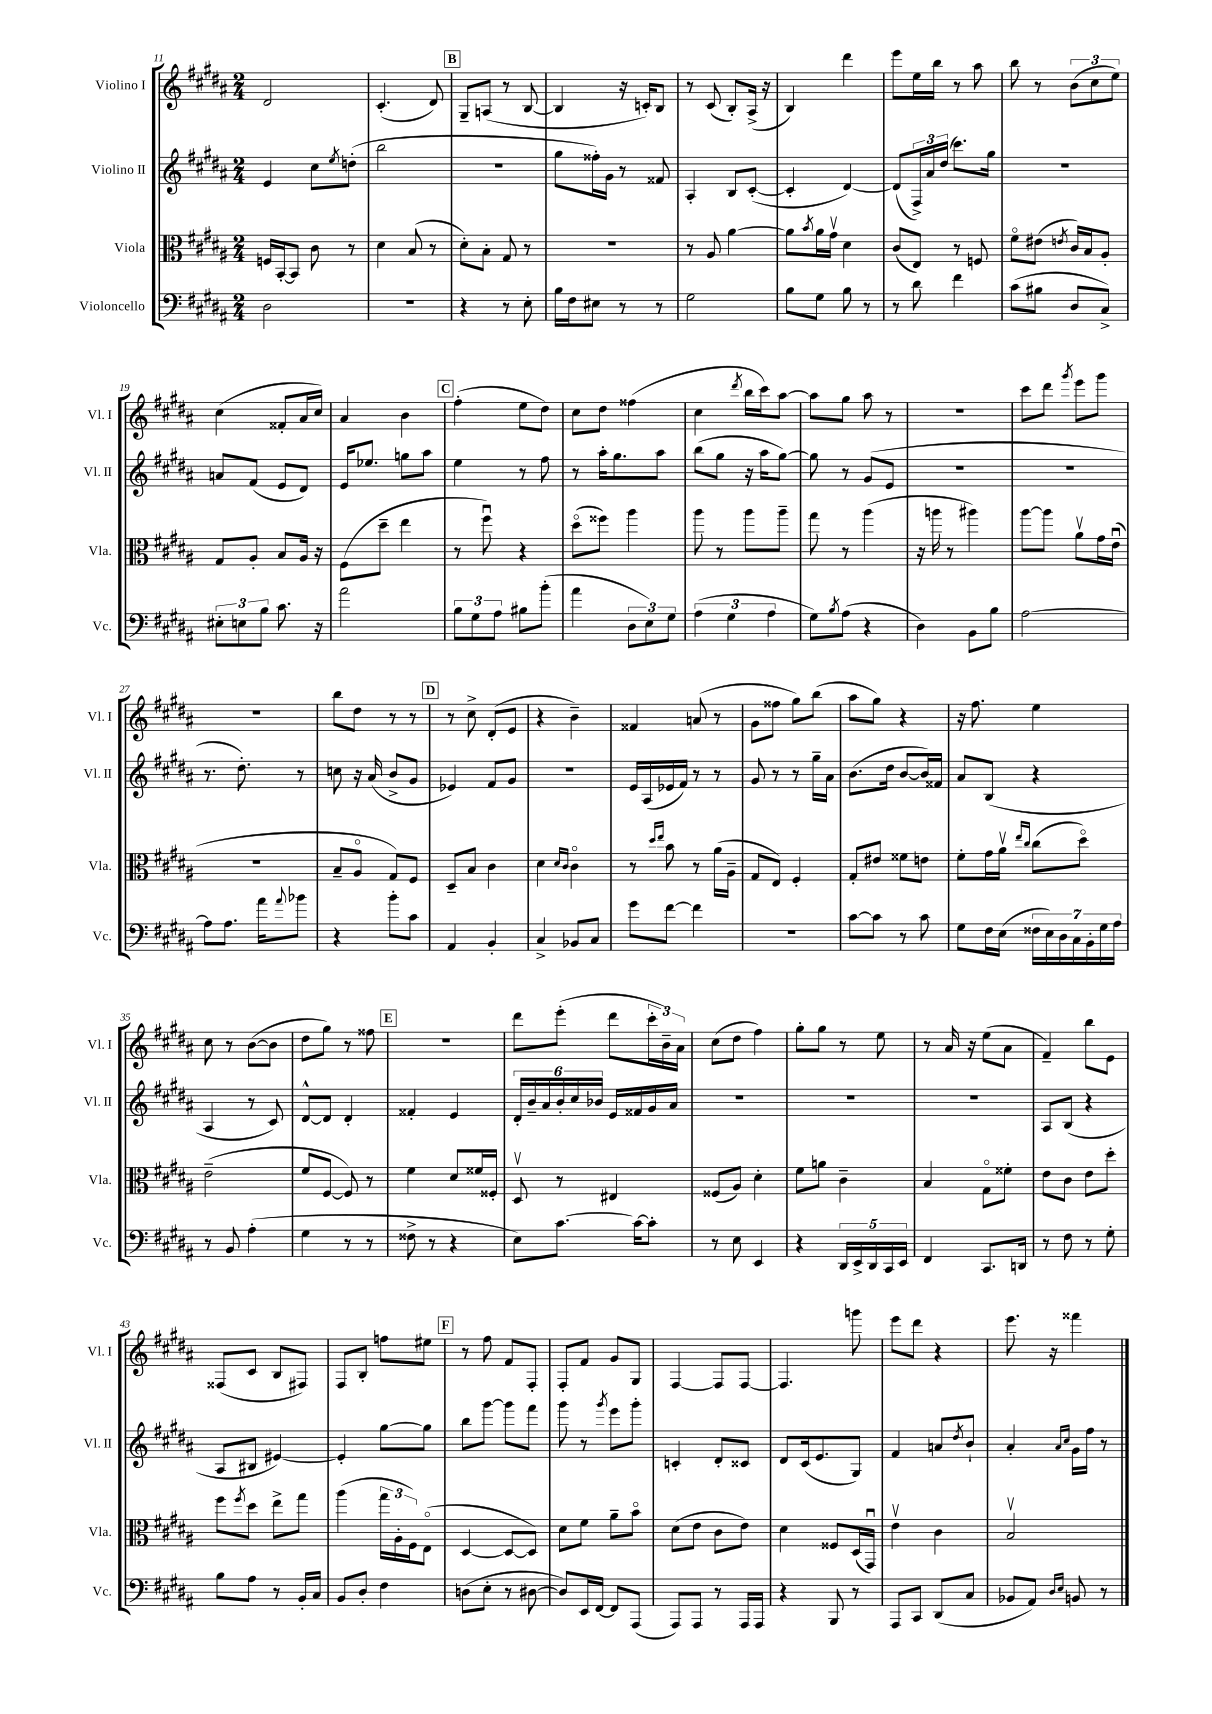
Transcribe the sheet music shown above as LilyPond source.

<<
\new StaffGroup <<
\new Staff = "s0" \with { instrumentName = "Violino I" shortInstrumentName = "Vl. I" } {
    \clef treble \key b \major \numericTimeSignature \time 2/4
    dis'2 |
    cis'4.-.( dis'8) |
    \mark \markup { \box "B" } gis8-- a8( r8 b8~ |
    b4 r16 c'16-.) b8 |
    r8 cis'8( b8-.) ais16->( r16 |
    b4) dis'''4 |
    e'''8 e''16 b''16 r8 ais''8 |
    b''8 r8 \tuplet 3/2 { b'8( cis''8 e''8) } |
    cis''4( fisis'8-. ais'16 cis''16) |
    ais'4 b'4 |
    \mark \markup { \box "C" } fis''4-.( e''8 dis''8) |
    cis''8 dis''8 fisis''4( |
    cis''4 \acciaccatura { dis'''8 } b''16 cis'''16) ais''8~ |
    ais''8 gis''8 ais''8 r8 |
    R2 |
    cis'''8 dis'''8 \acciaccatura { gis'''8 } e'''8 gis'''8 |
    R2 |
    b''8 dis''8 r8 r8 |
    \mark \markup { \box "D" } r8 cis''8-> dis'8-.( e'8 |
    r4 b'4--) |
    fisis'4 a'8( r8 |
    gis'8 fisis''8 gis''8) b''8( |
    ais''8 gis''8) r4 |
    r16 fis''8. e''4 |
    cis''8 r8 b'8~( b'8 |
    dis''8 gis''8) r8 fisis''8 |
    \mark \markup { \box "E" } R2 |
    dis'''8 e'''8-.( dis'''8 \tuplet 3/2 { cis'''16-. b'16--) ais'16 } |
    cis''8( dis''8 fis''4) |
    gis''8-. gis''8 r8 e''8 |
    r8 ais'16 r16 e''8( ais'8 |
    fis'4--) b''8 e'8 |
    fisis8( cis'8 b8 fis8) |
    fis8 b8-. f''8 eis''8 |
    \mark \markup { \box "F" } r8 fis''8 fis'8 fis8-. |
    fis8-. fis'8 gis'8 gis8 |
    fis4~ fis8 fis8~ |
    fis4. g'''8 |
    e'''8 dis'''8 r4 |
    e'''8. r16 fisis'''4 \bar "|." |
}
\new Staff = "s1" \with { instrumentName = "Violino II" shortInstrumentName = "Vl. II" } {
    \clef treble \key b \major \numericTimeSignature \time 2/4
    e'4 cis''8 \acciaccatura { e''8 } d''8-.( |
    b''2 |
    \mark \markup { \box "B" } r2 |
    gis''8 fisis''16-.) gis'16 r8 fisis'8 |
    ais4-. b8 cis'8~-.( |
    cis'4-. dis'4~) |
    dis'8( \tuplet 3/2 { fis16->) ais'16 dis''16( } cis'''8.) gis''16 |
    R2 |
    a'8 fis'8( e'8 dis'8) |
    e'16 ees''8. g''8 ais''8 |
    \mark \markup { \box "C" } e''4 r8 fis''8 |
    r8 ais''16-. gis''8. ais''8 |
    b''8( gis''8 r16 ais''16 gis''8~) |
    gis''8 r8 gis'8( e'8 |
    r2 |
    r2 |
    r8. dis''8.-.) r8 |
    c''8 r16 ais'16( b'8-> gis'8 |
    \mark \markup { \box "D" } ees'4) fis'8 gis'8 |
    r2 |
    e'16 ais16( ees'16 fis'16) r8 r8 |
    gis'8 r8 r8 gis''16-- ais'16 |
    b'8.( dis''16 b'8~ b'16) fisis'16 |
    ais'8 b8( r4 |
    ais4 r8 cis'8) |
    dis'8~-^ dis'8 dis'4-. |
    \mark \markup { \box "E" } fisis'4-. e'4 |
    \tuplet 6/4 { dis'16-. b'16-- ais'16 b'16-. cis''16 bes'16 } e'16 fisis'16 gis'16 ais'16 |
    R2 |
    R2 |
    r2 |
    ais8 b8( r4 |
    ais8 bis8 eis'4~) |
    eis'4-. gis''8~ gis''8 |
    \mark \markup { \box "F" } b''8 gis'''8~ gis'''8 fis'''8 |
    gis'''8 r8 \acciaccatura { gis'''8 } e'''8 gis'''8-. |
    c'4-. dis'8-. cisis'8 |
    dis'8 cis'16( e'8. gis8) |
    fis'4 a'8 \acciaccatura { dis''8 } b'8-! |
    ais'4-. \grace { ais'16 cis''16 } gis'16 fis''16 r8 \bar "|." |
}
\new Staff = "s2" \with { instrumentName = "Viola" shortInstrumentName = "Vla." } {
    \clef alto \key b \major \numericTimeSignature \time 2/4
    f16 b,16~-. b,8 cis'8 r8 |
    dis'4 b8( r8 |
    \mark \markup { \box "B" } dis'8-.) b8-. gis8 r8 |
    r2 |
    r8 ais8 ais'4~ |
    ais'8 \acciaccatura { b'8 } ais'16 gis'16\upbow dis'4 |
    cis'8( e8) r8 f8 |
    fis'8\flageolet eis'8( \acciaccatura { e'8 } cis'16) b16 ais8-. |
    gis8 ais8-. b8 ais16 r16 |
    fis8( dis''8-- e''4 |
    \mark \markup { \box "C" } r8 fis''8\downbow) r4 |
    dis''8\flageolet( fisis''8) ais''4 |
    ais''8 r8 ais''8 ais''8-- |
    gis''8 r8 ais''4( |
    r16 a''16 r8 ais''4) |
    ais''8~ ais''8 ais'8\upbow gis'16 e'16\downbow( |
    R2 |
    b8-- ais8\flageolet gis8) fis8 |
    \mark \markup { \box "D" } dis8-- b8 cis'4 |
    dis'4 \grace { dis'16 cis'16 } cis'4\flageolet |
    r8 \grace { dis''16 e''16 } b'8 r8 ais'16( ais16-- |
    gis8 e8) fis4-. |
    gis8-. eis'8 fisis'8 e'8 |
    fis'8-. gis'16 ais'16\upbow \grace { e''16 cis''16 } cis''8( dis''8\flageolet) |
    e'2--( |
    fis'8 fis8~ fis8) r8 |
    \mark \markup { \box "E" } fis'4 dis'8 fisis'16 fisis16-. |
    dis8\upbow r8 eis4 |
    fisis8( ais8) dis'4-. |
    fis'8 a'8 cis'4-- |
    b4 gis8\flageolet fisis'8-. |
    e'8 cis'8 e'8 dis''8-. |
    fis''8 \acciaccatura { fis''8 } dis''8 e''8-> gis''8 |
    ais''4( \tuplet 3/2 { gis''16 ais16-. fis16) } e8\flageolet( |
    \mark \markup { \box "F" } dis4~ dis8~ dis8) |
    dis'8 fis'8 ais'8-- b'8\flageolet |
    dis'8( e'8 cis'8 e'8) |
    dis'4 fisis8 dis16( gis,16\downbow) |
    e'4\upbow cis'4 |
    b2\upbow \bar "|." |
}
\new Staff = "s3" \with { instrumentName = "Violoncello" shortInstrumentName = "Vc." } {
    \clef bass \key b \major \numericTimeSignature \time 2/4
    dis2 |
    r2 |
    \mark \markup { \box "B" } r4 r8 e8-. |
    b16 fis16 eis8 r8 r8 |
    gis2 |
    b8 gis8 b8 r8 |
    r8 dis'8 fis'4 |
    cis'8( bis8 dis8 cis8->) |
    \tuplet 3/2 { eis8-. e8 b8 } cis'8. r16 |
    ais'2 |
    \mark \markup { \box "C" } \tuplet 3/2 { b8 gis8 ais8 } bis8 b'8-.( |
    ais'4 \tuplet 3/2 { dis8 e8) gis8 } |
    \tuplet 3/2 { ais4( gis4 ais4 } |
    gis8) \acciaccatura { b8 } ais8( r4 |
    dis4) b,8 b8 |
    ais2~ |
    ais8 ais8. ais'16 \appoggiatura { ais'8 } bes'8 |
    r4 b'8-. cis'8 |
    \mark \markup { \box "D" } ais,4 b,4-. |
    cis4-> bes,8 cis8 |
    gis'8 fis'8~ fis'4 |
    r2 |
    cis'8~ cis'8 r8 cis'8 |
    gis8 fis16 e16( \tuplet 7/4 { fisis16 e16) dis16 cis16 b,16-. gis16 ais16 } |
    r8 b,8 ais4-.( |
    gis4 r8 r8 |
    \mark \markup { \box "E" } fisis8-> r8 r4 |
    e8) cis'8.~ cis'16~ cis'8-. |
    r8 e8 e,4 |
    r4 \tuplet 5/4 { dis,16 e,16-> dis,16 cis,16 e,16 } |
    fis,4 cis,8. d,16 |
    r8 fis8 r8 gis8-. |
    b8 ais8 r8 b,16-. cis16 |
    b,8 dis8-. fis4 |
    \mark \markup { \box "F" } d8( e8-. r8 dis8~ |
    dis8) e,16 fis,16~ fis,8 ais,,8( |
    ais,,8) ais,,8 r8 ais,,16 ais,,16 |
    r4 b,,8 r8 |
    ais,,8 cis,8 dis,8( cis8 |
    bes,8 ais,8) \grace { dis16 e16 } b,8 r8 \bar "|." |
}
>>
>>
\layout { \context { \Score currentBarNumber = #11 } }
